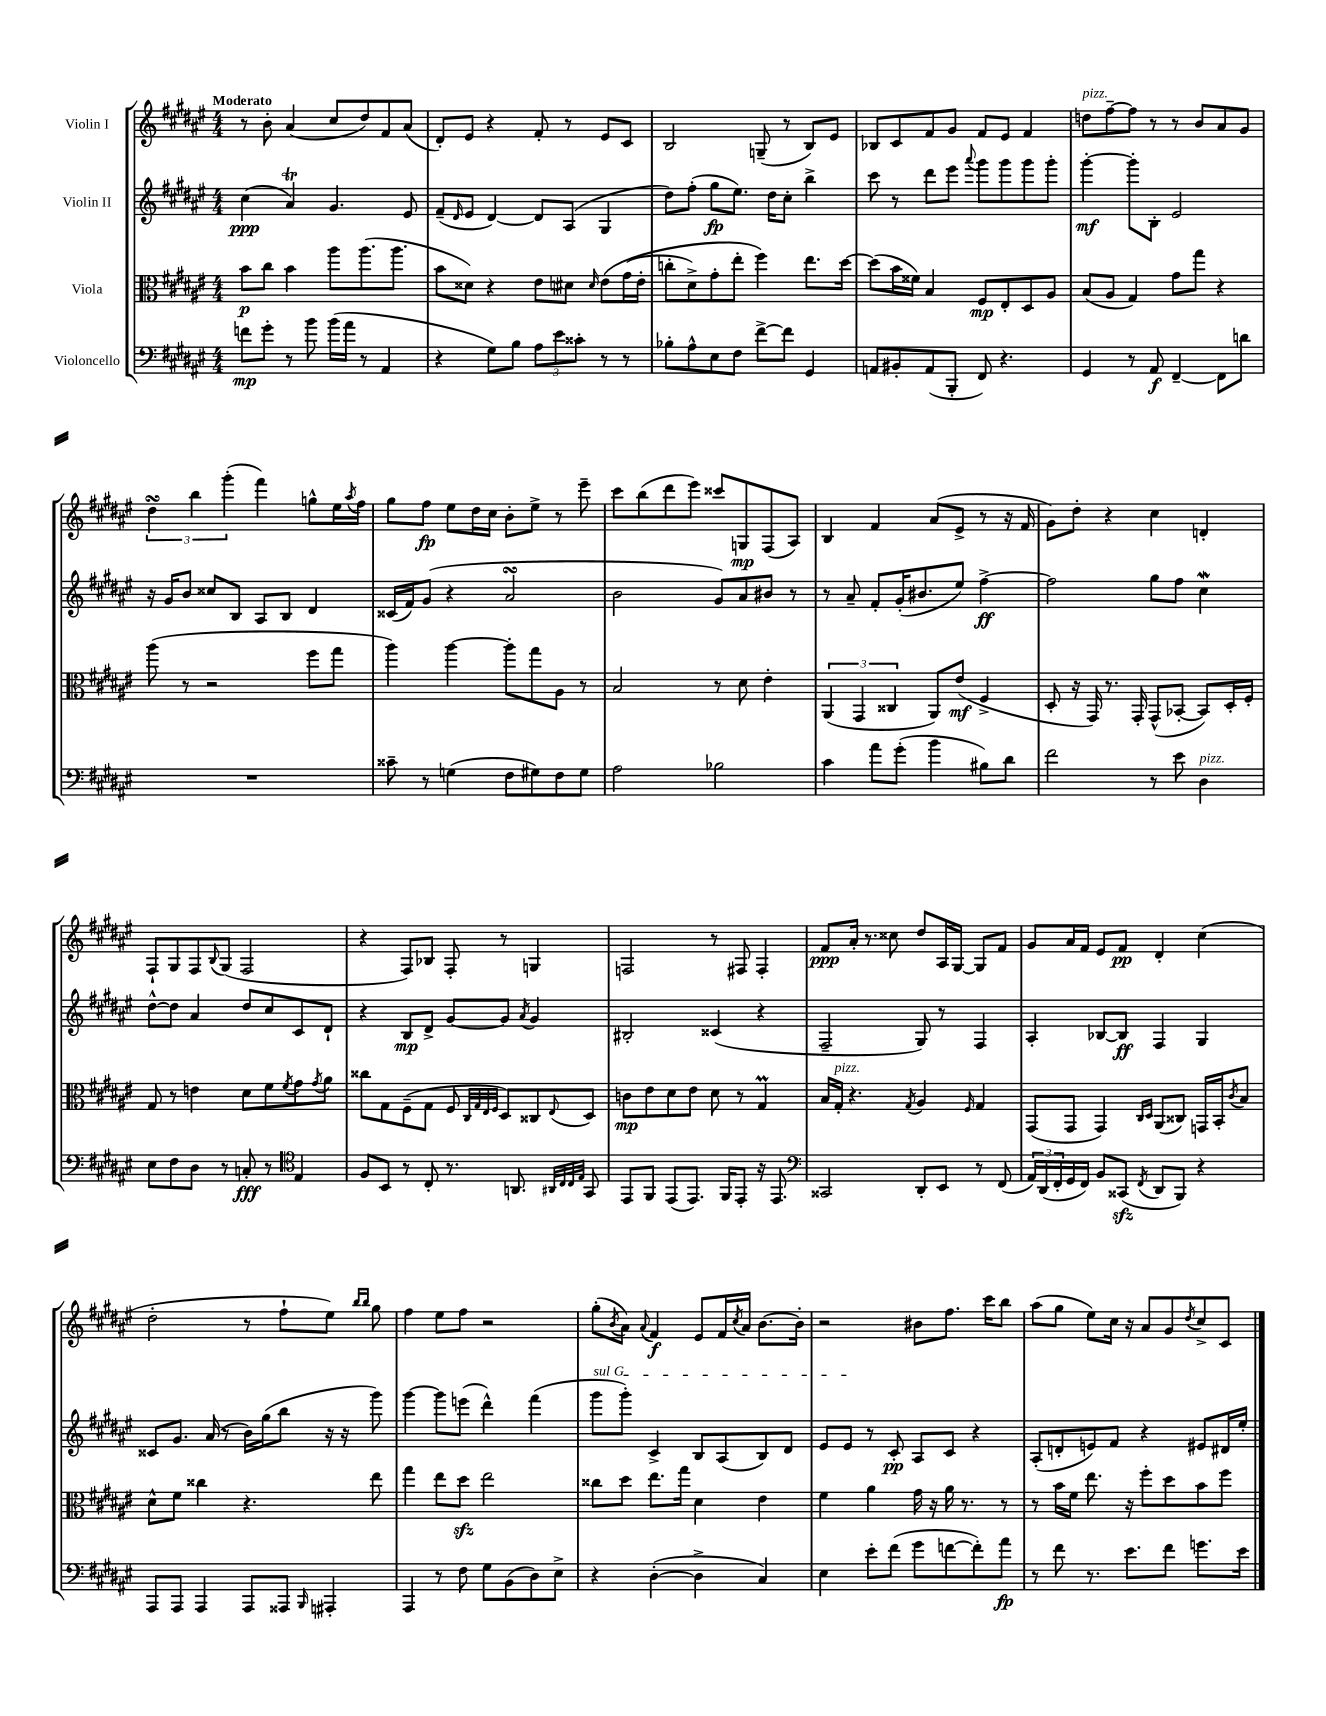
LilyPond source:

<<
\new StaffGroup <<
\new Staff = "s0" \with { instrumentName = "Violin I" } {
    \clef treble \key fis \major \numericTimeSignature \time 4/4 \tempo "Moderato"
    r8 b'8-. ais'4( cis''8 dis''8) fis'8 ais'8( |
    dis'8-.) eis'8 r4 fis'8-. r8 eis'8 cis'8 |
    b2 g8--( r8 b8) eis'8 |
    bes8 cis'8 fis'8 gis'8 fis'8 eis'8 fis'4 |
    d''8^\markup { \italic "pizz." } fis''8~-- fis''8 r8 r8 b'8 ais'8 gis'8 |
    \tuplet 3/2 { dis''4\turn b''4 gis'''4-.( } fis'''4) g''8-^ eis''16 \acciaccatura { ais''8 } fis''16 |
    gis''8 fis''8\fp eis''8 dis''16 cis''16 b'8-. eis''8-> r8 eis'''8-- |
    cis'''8 b''8( dis'''8 eis'''8) cisis'''8 g8\mp fis8( ais8) |
    b4 fis'4 ais'8( eis'8-> r8 r16 fis'16 |
    gis'8) dis''8-. r4 cis''4 d'4-. |
    fis8-! gis8 fis8 \appoggiatura { b8 } gis8( fis2 |
    r4 fis8) bes8 fis8-. r8 g4 |
    f2 r8 fis8 fis4-. |
    fis'8\ppp ais'16-. r8. cisis''8 dis''8 ais16 gis16~ gis8 fis'8 |
    gis'8 ais'16 fis'16 eis'8 fis'8\pp dis'4-. cis''4( |
    dis''2-. r8 fis''8-! eis''8) \grace { b''16 b''16 } gis''8 |
    fis''4 eis''8 fis''8 r2 |
    gis''8-.( \acciaccatura { b'8 } ais'8) \appoggiatura { ais'8 } fis'4\f eis'8 fis'16 \acciaccatura { cis''8 } ais'16 b'8.~ b'16-. |
    r2 bis'8 fis''8. cis'''16 b''8 |
    ais''8( gis''8 eis''8) cis''16 r16 ais'8 gis'8 \acciaccatura { dis''8 } cis''8-> cis'8 \bar "|." |
}
\new Staff = "s1" \with { instrumentName = "Violin II" } {
    \clef treble \key fis \major \numericTimeSignature \time 4/4
    cis''4\ppp( ais'4\trill) gis'4. eis'8 |
    fis'8--( \grace { dis'16 } eis'8 dis'4~) dis'8 ais8( gis4 |
    dis''8) fis''8-.( gis''8\fp eis''8.) dis''16 cis''8-. b''4-> |
    cis'''8 r8 dis'''8 eis'''8 \appoggiatura { ais'''8 } gis'''8 gis'''8 gis'''8 gis'''8-. |
    gis'''4~-.\mf gis'''8-. b8-. eis'2 |
    r16 gis'16 b'8 cisis''8 b8 ais8 b8 dis'4 |
    cisis'16( fis'16) gis'8( r4 ais'2\turn |
    b'2 gis'8) ais'8 bis'8 r8 |
    r8 ais'8-- fis'8-. gis'16-.( bis'8. eis''8) fis''4~->\ff |
    fis''2 gis''8 fis''8 cis''4\mordent |
    dis''8~-^ dis''8 ais'4 dis''8 cis''8 cis'8 dis'8-! |
    r4 b8\mp dis'8-> gis'8~ gis'8 \acciaccatura { ais'8 } gis'4 |
    bis2-. cisis'4( r4 |
    fis2-- gis8) r8 fis4 |
    ais4-. bes8~ bes8\ff fis4 gis4 |
    cisis'8 gis'8. ais'16( r8 b'16) gis''16( b''8 r16 r16 gis'''8) |
    gis'''4~ gis'''8 e'''8( dis'''4-^) fis'''4( |
    \once \override TextSpanner.bound-details.left.text = \markup { \italic "sul G" } gis'''8\startTextSpan gis'''8-.) cis'4-> b8 ais8( b8) dis'8 |
    eis'8 eis'8\stopTextSpan r8 cis'8-.\pp ais8 cis'8 r4 |
    ais8-.( d'8-. e'8) fis'8 r4 eis'8 dis'16 eis''16-. \bar "|." |
}
\new Staff = "s2" \with { instrumentName = "Viola" } {
    \clef alto \key fis \major \numericTimeSignature \time 4/4
    b'8\p cis''8 b'4 ais''8 ais''8.( ais''8. |
    b'8 disis'8) r4 eis'8 dis'8 \grace { dis'16 } eis'8\( gis'16( eis'16-. |
    c''8-. dis'8->) gis'8-. eis''8-. fis''4\) eis''8. dis''16~ |
    dis''8( b'16 fisis'16) b4 fis8\mp eis8-. dis8 ais8 |
    b8( ais8 gis4) gis'8 gis''8 r4 |
    ais''8( r8 r2 fis''8 gis''8 |
    ais''4) ais''4~ ais''8-. gis''8 ais8 r8 |
    b2 r8 dis'8 eis'4-. |
    \tuplet 3/2 { ais,4( gis,4 cisis4 } ais,8) eis'8\mf( fis4-> |
    dis8-. r16 gis,16) r8. gis,16-. gis,8-^( bes,8~-. bes,8) dis16-. fis16-. |
    gis8 r8 e'4 dis'8 fis'8 \acciaccatura { fis'8 } gis'8 \acciaccatura { gis'8 } ais'8 |
    cisis''8 gis8 fis8--( gis8 fis8 \grace { cis32 gis32 eis32 fis32 } dis8) cisis8 \appoggiatura { eis8 } dis8 |
    c'8\mp eis'8 dis'8 eis'8 dis'8 r8 gis4\prall |
    b16 gis16-.^\markup { \italic "pizz." } r4. \acciaccatura { gis8 } ais4 \grace { fis16 } gis4 |
    gis,8( gis,8 gis,4) \grace { cis16 dis16 } ais,8( cisis8) g,16 b,16-. \acciaccatura { cis'8 } b8 |
    dis'8-^ fis'8 cisis''4 r4. eis''8 |
    gis''4 eis''8 dis''8\sfz eis''2 |
    cisis''8 dis''8 eis''8. gis''16 dis'4 eis'4 |
    fis'4 ais'4 gis'16 r16 ais'16 r8. r8 |
    r8 b'16 fis'16 eis''8. r16 fis''8-. dis''8 b'8 fis''8 \bar "|." |
}
\new Staff = "s3" \with { instrumentName = "Violoncello" } {
    \clef bass \key fis \major \numericTimeSignature \time 4/4
    f'8\mp gis'8-. r8 b'8 b'16( ais'16 r8 ais,4 |
    r4 gis8) b8 \tuplet 3/2 { ais8 eis'8 cisis'8-. } r8 r8 |
    bes8-. ais8-^ eis8 fis8 fis'8~-> fis'8 gis,4 |
    a,8 bis,8-. a,8( b,,8-. fis,8) r4. |
    gis,4 r8 ais,8\f fis,4~-- fis,8 d'8 |
    R1 |
    cisis'8-- r8 g4( fis8 gis8) fis8 gis8 |
    ais2 bes2 |
    cis'4 ais'8 gis'8-.( b'4 bis8) dis'8 |
    fis'2 r8 eis'8 dis4^\markup { \italic "pizz." } |
    eis8 fis8 dis8 r8 c8-.\fff r8 \clef tenor eis4 |
    fis8 b,8 r8 cis8-. r8. a,8. \grace { ais,32 cis32 cis32 eis32 } gis,8 |
    eis,8 fis,8 eis,8( eis,8.) fis,16 eis,8-. r16 eis,8. |
    \clef bass cisis,2 dis,8-. eis,8 r8 fis,8( |
    \tuplet 3/2 { ais,16) dis,16( fis,16-. } gis,16 fis,16) b,8 cisis,8\sfz( \acciaccatura { fis,8 } dis,8 b,,8) r4 |
    ais,,8 ais,,8 ais,,4 ais,,8 aisis,,8 \grace { b,,16 } ais,,4-. |
    ais,,4 r8 fis8 gis8 b,8( dis8) eis8-> |
    r4 dis4~-.( dis4-> cis4) |
    eis4 eis'8-. fis'8( gis'8 f'8~ f'8-.) ais'8\fp |
    r8 fis'8 r8. eis'8. fis'8 g'8. eis'16 \bar "|." |
}
>>
>>
\layout { \context { \Score \remove "Bar_number_engraver" } }
